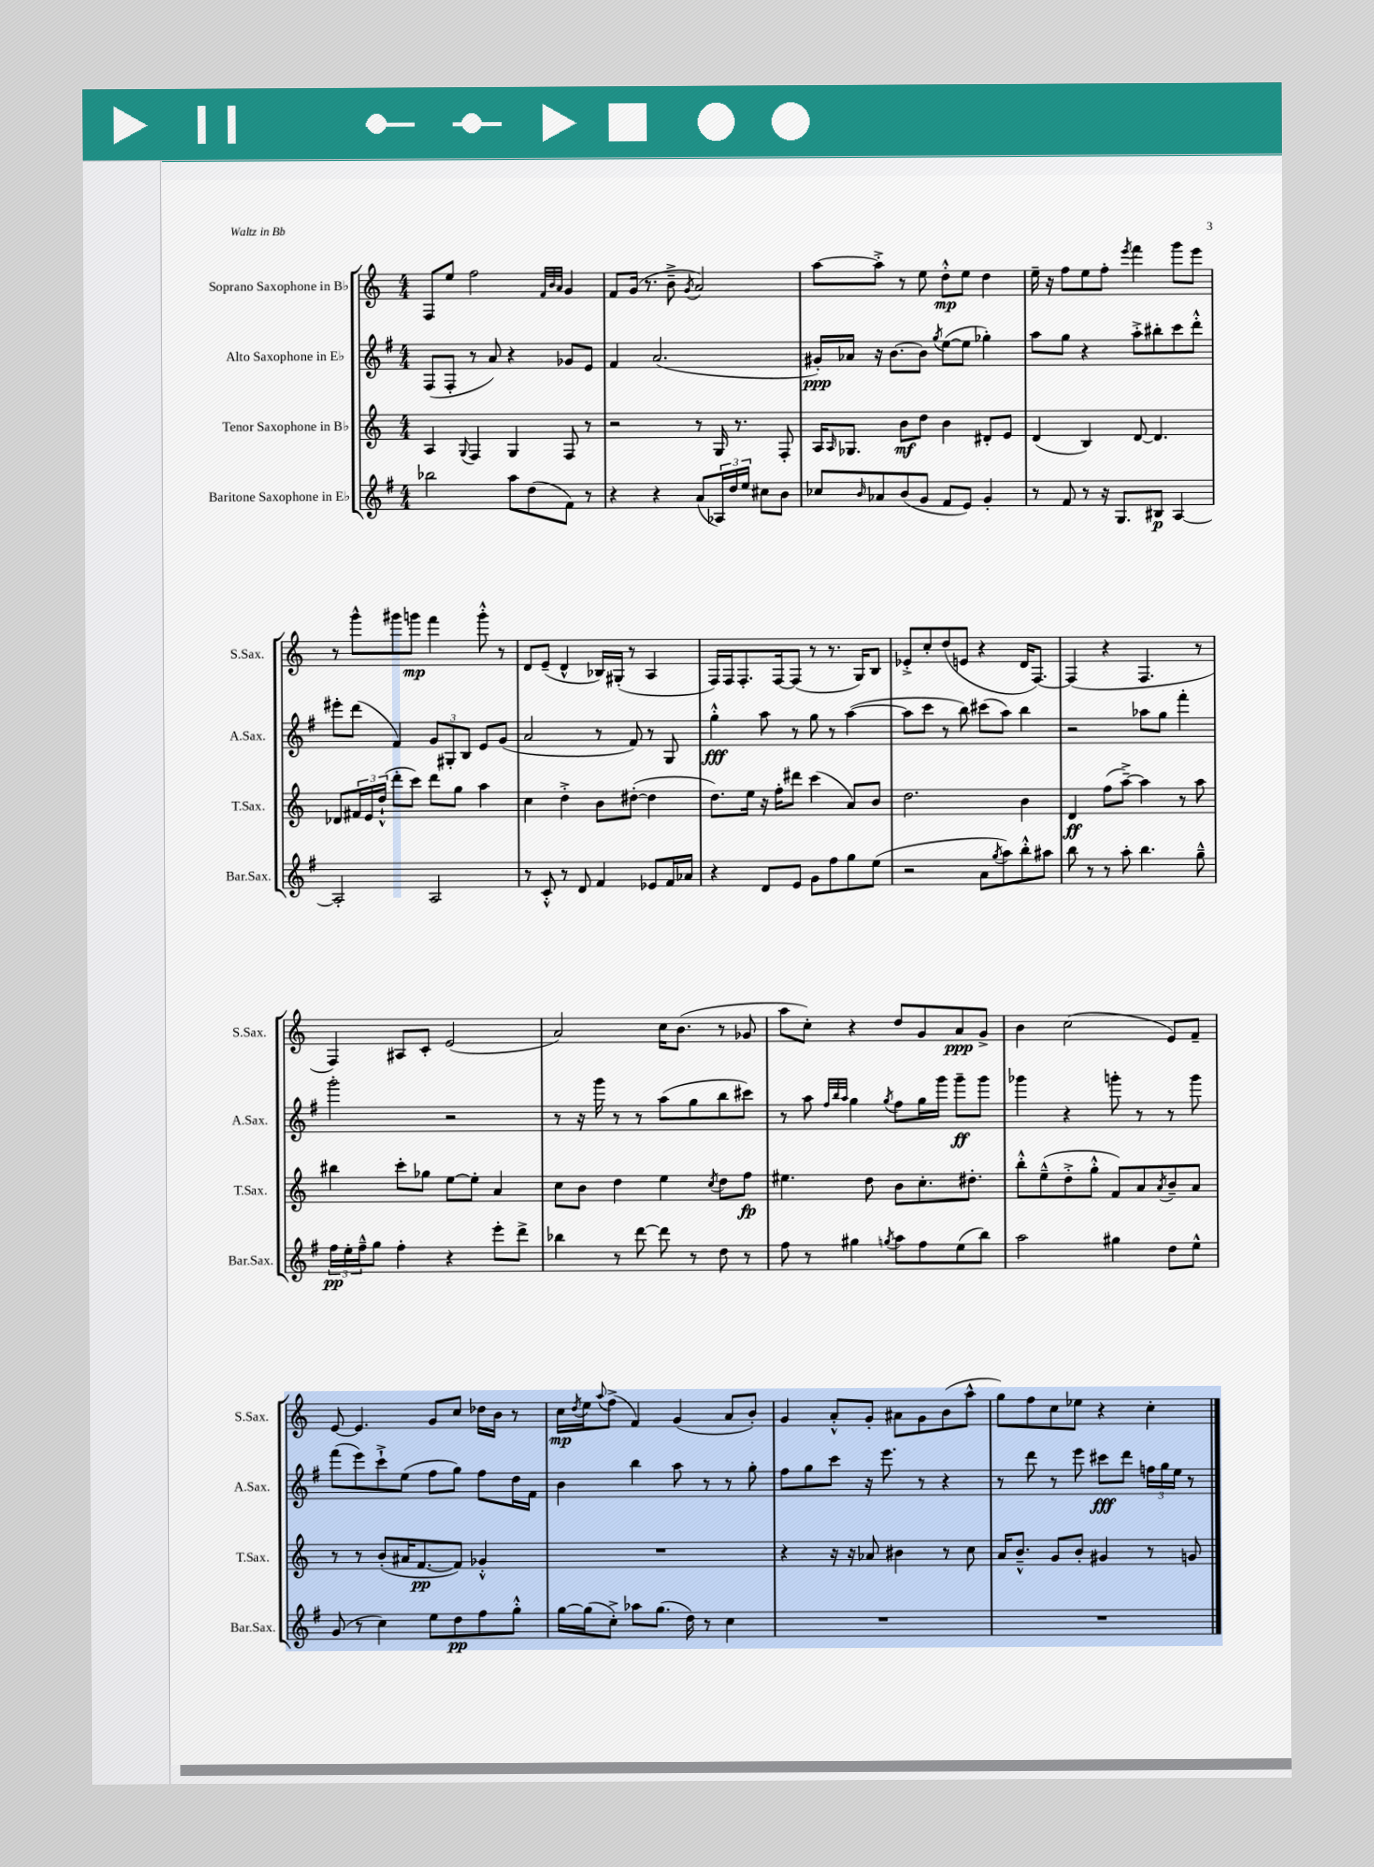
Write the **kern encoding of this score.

**kern	**dynam	**kern	**dynam	**kern	**dynam	**kern	**dynam
*part4	*part4	*part3	*part3	*part2	*part2	*part1	*part1
*staff4	*staff4	*staff3	*staff3	*staff2	*staff2	*staff1	*staff1
*I"Baritone Saxophone in E♭	*	*I"Tenor Saxophone in B♭	*	*I"Alto Saxophone in E♭	*	*I"Soprano Saxophone in B♭	*
*I'Bar.Sax.	*	*I'T.Sax.	*	*I'A.Sax.	*	*I'S.Sax.	*
*clefG2	*	*clefG2	*	*clefG2	*	*clefG2	*
*k[f#]	*	*k[]	*	*k[f#]	*	*k[]	*
*M4/4	*	*M4/4	*	*M4/4	*	*M4/4	*
=18	=18	=18	=18	=18	=18	=18	=18
2bb-X\	.	4A/	.	(8F#/L	.	8F/L	.
.	.	.	.	8F#'/J	.	8ee/J	.
.	.	8qqG/	.	.	.	.	.
.	.	4F/	.	8r	.	2ff\	.
.	.	.	.	8a/)	.	.	.
8aa\L	.	4G/	.	4r	.	.	.
(8dd\	.	.	.	.	.	.	.
.	.	.	.	.	.	32qqf/LLL	.
.	.	.	.	.	.	32qqb/	.
.	.	.	.	.	.	32qqa/JJJ	.
8f#\J)	.	8F/	.	8g-X/L	.	4g/	.
8r	.	8r	.	8e/J	.	.	.
=19	=19	=19	=19	=19	=19	=19	=19
4r	.	2r	.	4f#/	.	8f/L	.
.	.	.	.	.	.	(16g/Jk	.
.	.	.	.	.	.	8.r	.
4r	.	.	.	(2.a/	.	.	.
.	.	.	.	.	.	8b~^\	.
.	.	.	.	.	.	8qg/	.
(8a/L	.	8r	.	.	.	2a/)	.
24A-X/L)	.	16G/	.	.	.	.	.
24dd/	.	.	.	.	.	.	.
.	.	8.r	.	.	.	.	.
24ee/JJ	.	.	.	.	.	.	.
8cc#X\L	.	.	.	.	.	.	.
8b\J	.	8F'/	.	.	.	.	.
=20	=20	=20	=20	=20	=20	=20	=20
8cc-X/L	.	16A/KL	.	16g#X'/LL)	ppp	[8aa\L	.
.	.	16qqA/	.	.	.	.	.
.	.	8.G-X/J	.	16a-X/JJ	.	.	.
16qqb/	.	.	.	.	.	.	.
8a-X/	.	.	.	16r	.	8aa'^\J]	.
.	.	.	.	[8.b\L	.	.	.
(8b/	.	8b\L	mf	.	.	8r	.
8g/J	.	8dd\J	.	8b\J]	.	8ee\	.
.	.	.	.	8qgg/	.	.	.
8f#/L	.	4b\	.	([8ee\L	.	8dd'^^\L	mp
8e/J)	.	.	.	8ee\J]	.	8ee\J	.
4g'/	.	8d#X'/L	.	4gg-X'\)	.	4dd\	.
.	.	8e/J	.	.	.	.	.
=21	=21	=21	=21	=21	=21	=21	=21
8r	.	(4d/	.	8aa\L	.	16ee~\	.
.	.	.	.	.	.	16r	.
8f#/	.	.	.	8gg\J	.	8ff\L	.
8r	.	4B/)	.	4r	.	8ee\	.
16r	.	.	.	.	.	8ff'\J	.
8.G/L	.	.	.	.	.	.	.
.	.	.	.	.	.	8qeee/	.
.	.	[8d/	.	8aa'^\L	.	4fff\	.
8B#X/J	p	4.d/]	.	8bb#X'\	.	.	.
[4A/	.	.	.	8ccc\	.	8ggg\L	.
.	.	.	.	8ddd'^^\J	.	8eee\J	.
!!LO:LB:g=z
=22	=22	=22	=22	=22	=22	=22	=22
2A'/]	.	8d-X/L	.	8eee#X'\L	.	8r	.
.	.	24f#X/L	.	(8ddd\J	.	8ggg^^\L	.
.	.	24e/	.	.	.	.	.
.	.	(24dd`^^/JJ	.	.	.	.	.
.	.	8ddd'\L	.	4f#/)	.	8ggg#X\	.
.	.	8ccc\J)	.	.	.	8gggn\J	mp
2A/	.	8ddd\L	.	12g/L	.	4fff\	.
.	.	.	.	12G#X'/	.	.	.
.	.	8gg\J	.	.	.	.	.
.	.	.	.	12B/J	.	.	.
.	.	4aa\	.	8e/L	.	8ggg'^^\	.
.	.	.	.	(8g/J	.	8r	.
=23	=23	=23	=23	=23	=23	=23	=23
8r	.	4cc\	.	2a/	.	8d/L	.
8c'^^/	.	.	.	.	.	(8e~/J	.
8r	.	4dd'^\	.	.	.	4d^^/	.
8d/	.	.	.	.	.	.	.
4f#/	.	8b\L	.	8r	.	16B-X/LL)	.
.	.	.	.	.	.	(16G#X'/JJ	.
.	.	([8dd#X'\J	.	8f#/)	.	8r	.
8e-X/L	.	4dd#\]	.	8r	.	4A/	.
16f#/L	.	.	.	8G/	.	.	.
16a-X/JJ	.	.	.	.	.	.	.
=24	=24	=24	=24	=24	=24	=24	=24
4r	.	8.dd\L)	.	4gg'^^\	fff	16F/LL)	.
.	.	.	.	.	.	16F/J	.
.	.	.	.	.	.	8.F'/	.
.	.	16ee\Jk	.	.	.	.	.
8d/L	.	16r	.	8aa\	.	.	.
.	.	16ff'\KL	.	.	.	[16F/k	.
8e/J	.	8ddd#X\J	.	8r	.	(8F/J]	.
8g\L	.	(4ccc\	.	8gg\	.	8r	.
8ff#\	.	.	.	8r	.	8.r	.
8gg\	.	8a/L)	.	([4aa\	.	.	.
.	.	.	.	.	.	16G/KL)	.
(8ee\J	.	8b/J	.	.	.	8B/J	.
=25	=25	=25	=25	=25	=25	=25	=25
2r	.	2.dd\	.	8aa\L]	.	8e-X'^/L	.
.	.	.	.	8ccc\J	.	8cc'/	.
.	.	.	.	8r	.	(8dd/	.
.	.	.	.	8bb\)	.	8en/J	.
8a\L	.	.	.	(8ccc#X\L	.	4r	.
8qgg/	.	.	.	.	.	.	.
8aa\)	.	.	.	8aa\J)	.	.	.
8bb'^^\	.	4b\	.	4bb\	.	16d/KL	.
.	.	.	.	.	.	[8.F/J)	.
8aa#X\J	.	.	.	.	.	.	.
=26	=26	=26	=26	=26	=26	=26	=26
8bb\	.	4d/	ff	2r	.	(4F/]	.
8r	.	.	.	.	.	.	.
8r	.	(8ff\L	.	.	.	4r	.
8aa'\	.	[8aa~^\J)	.	.	.	.	.
4.bb\	.	4aa\]	.	8aa-X\L	.	4.F/	.
.	.	.	.	8gg\J	.	.	.
.	.	8r	.	4fff#'\	.	.	.
8gg~^^\	.	8aa\	.	.	.	8r	.
!!LO:LB:g=z
=27	=27	=27	=27	=27	=27	=27	=27
24ff#\LL	pp	4bb#X\	.	2ggg'\	.	4F/)	.
24ee'\	.	.	.	.	.	.	.
24ff#~^^\J	.	.	.	.	.	.	.
8gg\J	.	.	.	.	.	.	.
4ff#'\	.	8ccc'\L	.	.	.	8A#X/L	.
.	.	8gg-X\J	.	.	.	8c'/J	.
4r	.	[8ee\L	.	2r	.	(2e/	.
.	.	8ee'\J]	.	.	.	.	.
8eee'\L	.	4a/	.	.	.	.	.
8ddd^\J	.	.	.	.	.	.	.
=28	=28	=28	=28	=28	=28	=28	=28
4bb-X\	.	8cc\L	.	8r	.	2a/)	.
.	.	8b\J	.	16r	.	.	.
.	.	.	.	16ggg\	.	.	.
8r	.	4dd\	.	8r	.	.	.
[8ddd\	.	.	.	8r	.	.	.
8ddd\]	.	4ee\	.	(8aa\L	.	16cc\KL	.
.	.	.	.	.	.	(8.b\J	.
8r	.	.	.	8gg\	.	.	.
.	.	8qcc/	.	.	.	.	.
8dd\	.	8dd\L	.	8bb\	.	8r	.
8r	.	8ff\J	fp	8ccc#X\J)	.	8g-X/	.
=29	=29	=29	=29	=29	=29	=29	=29
8ff#\	.	4.ee#X\	.	8r	.	8aa\L	.
8r	.	.	.	8aa\	.	8cc'\J)	.
.	.	.	.	32qqff#/LLL	.	.	.
.	.	.	.	32qqbb/	.	.	.
.	.	.	.	32qqaa/JJJ	.	.	.
4gg#X\	.	.	.	4gg\	.	4r	.
.	.	8dd\	.	.	.	.	.
8qggn/	.	.	.	8qgg/	.	.	.
8aa\L	.	8b\L	.	8ff#\L	.	8dd/L	.
8ff#\	.	8.cc'\	.	16gg\L	.	8g/	.
.	.	.	.	16ggg\JJ	.	.	.
(8ee\	.	.	.	8ggg~\L	ff	8a/	ppp
.	.	8.dd#X'\J	.	.	.	.	.
8bb\J)	.	.	.	8ggg\J	.	8g^/J	.
=30	=30	=30	=30	=30	=30	=30	=30
2aa\	.	8bb'^^\L	.	4ggg-X\	.	4b\	.
.	.	(8ee~^^\	.	.	.	.	.
.	.	8dd'^\	.	4r	.	(2cc\	.
.	.	8gg'^^\J	.	.	.	.	.
4gg#X\	.	8f/L)	.	8gggn'\	.	.	.
.	.	8a/	.	8r	.	.	.
.	.	8qa/	.	.	.	.	.
8dd\L	.	8b~/	.	8r	.	8e/L)	.
8ee^^\J	.	8a/J	.	8ggg\	.	8f~/J	.
!!LO:LB:g=z
=31	=31	=31	=31	=31	=31	=31	=31
(8g/	.	8r	.	(8fff#\L	.	[8e/	.
8r	.	8r	.	8eee\)	.	4.e/]	.
4cc\)	.	(8b'/L	.	8ccc`^\	.	.	.
.	.	16a#X/K	.	(8ee\J	.	.	.
.	.	[8.f/	pp	.	.	.	.
8ee\L	.	.	.	8ff#\L	.	8g/L	.
8dd\	pp	8f/J])	.	8gg\J)	.	8cc/J	.
8ff#\	.	4g-X'^^/	.	8ff#\L	.	16dd-X\LL	.
.	.	.	.	.	.	16b\JJ	.
8gg'^^\J	.	.	.	16dd\L	.	8r	.
.	.	.	.	16f#\JJ	.	.	.
=32	=32	=32	=32	=32	=32	=32	=32
[16gg\LL	.	1r	.	4b\	.	16cc\LL	mp
.	.	.	.	.	.	8qdd/	.
(16gg\J]	.	.	.	.	.	16ee\J	.
.	.	.	.	.	.	8qqaa/	.
8cc'^\J)	.	.	.	.	.	(8ff^\J	.
8aa-X\L	.	.	.	4bb\	.	4f/)	.
(8.gg\J	.	.	.	.	.	.	.
.	.	.	.	8aa\	.	(4g/	.
16dd\)	.	.	.	.	.	.	.
8r	.	.	.	8r	.	.	.
4cc\	.	.	.	8r	.	8a/L	.
.	.	.	.	8gg'\	.	8b'/J)	.
=33	=33	=33	=33	=33	=33	=33	=33
1r	.	4r	.	8ff#\L	.	4g/	.
.	.	.	.	8gg\	.	.	.
.	.	16r	.	8ccc\J	.	8a'^^/L	.
.	.	16r	.	.	.	.	.
.	.	8a-X/	.	16r	.	8g'/J	.
.	.	.	.	8.eee\	.	.	.
.	.	4b#X\	.	.	.	8a#X\L	.
.	.	.	.	8r	.	8g\	.
.	.	8r	.	4r	.	(8b\	.
.	.	8cc\	.	.	.	8aa^^\J	.
=34	=34	=34	=34	=34	=34	=34	=34
1r	.	16a/KL	.	8r	.	8gg\L)	.
.	.	8.b~^^/J	.	.	.	.	.
.	.	.	.	8ddd\	.	8ff\	.
.	.	8g/L	.	8r	.	8cc\	.
.	.	8b'/J	.	8eee\	.	8ee-X\J	.
.	.	4g#X/	.	8ccc#X\L	fff	4r	.
.	.	.	.	8ddd\J	.	.	.
.	.	8r	.	24ffn\LL	.	4cc'\	.
.	.	.	.	24gg\	.	.	.
.	.	.	.	24ee\JJ	.	.	.
.	.	8gn/	.	8r	.	.	.
==	==	==	==	==	==	==	==
*-	*-	*-	*-	*-	*-	*-	*-
